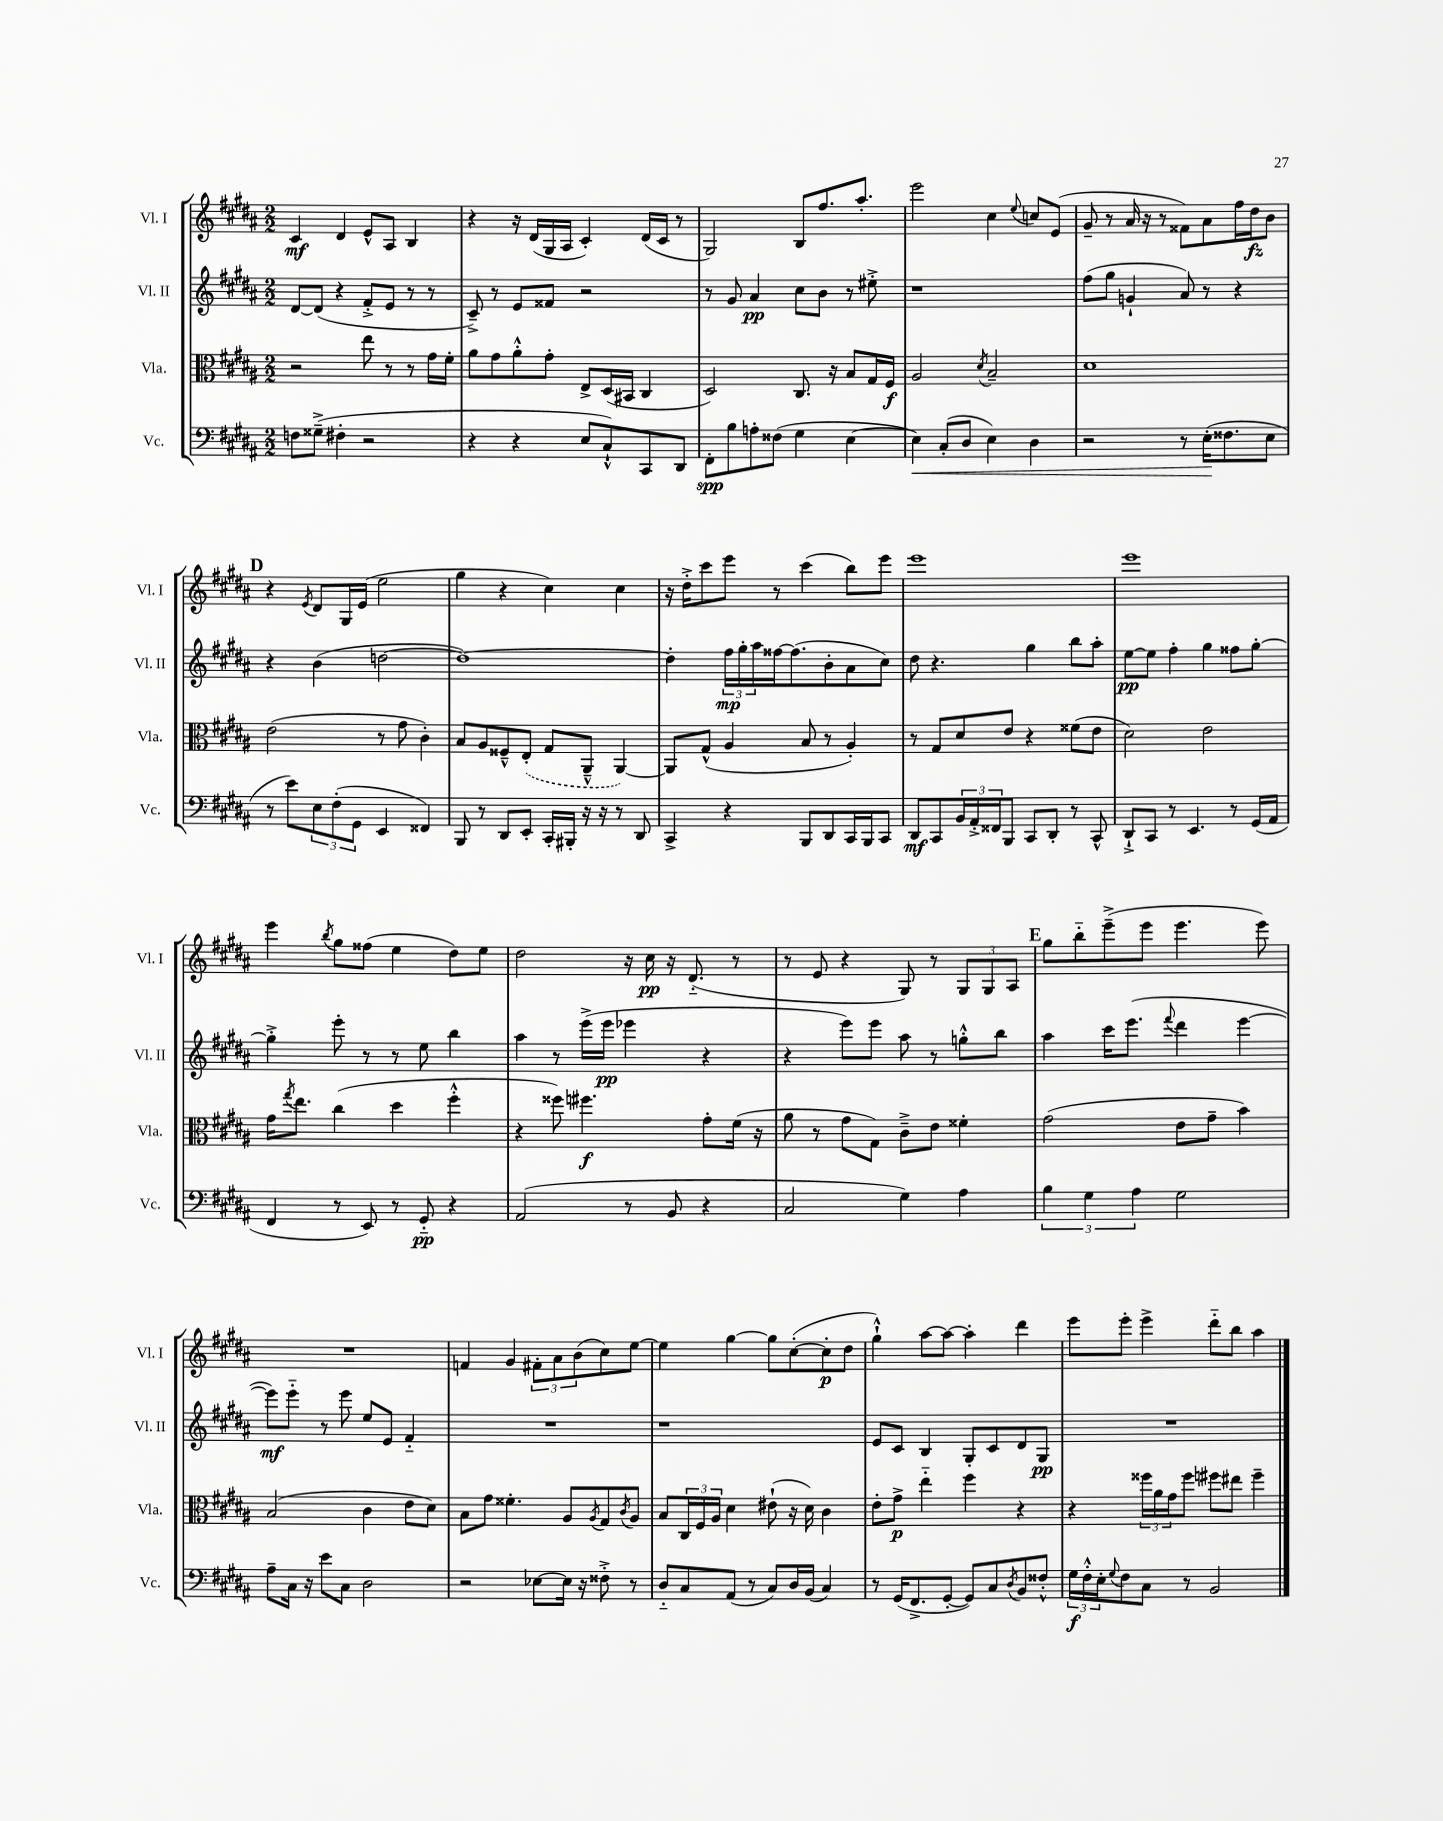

**kern	**dynam	**kern	**dynam	**kern	**dynam	**kern	**dynam
*part4	*part4	*part3	*part3	*part2	*part2	*part1	*part1
*staff4	*staff4	*staff3	*staff3	*staff2	*staff2	*staff1	*staff1
*I"Vc.	*	*I"Vla.	*	*I"Vl. II	*	*I"Vl. I	*
*I'Vc.	*	*I'Vla.	*	*I'Vl. II	*	*I'Vl. I	*
*clefF4	*	*clefC3	*	*clefG2	*	*clefG2	*
*k[f#c#g#d#a#]	*	*k[f#c#g#d#a#]	*	*k[f#c#g#d#a#]	*	*k[f#c#g#d#a#]	*
*M2/2	*	*M2/2	*	*M2/2	*	*M2/2	*
=24	=24	=24	=24	=24	=24	=24	=24
8Fn\L	.	2r	.	[8d#/L	.	4c#/	mf
(8G##X~^\J	.	.	.	(8d#/J]	.	.	.
4F#X'\	.	.	.	4r	.	4d#/	.
2r	.	8ee\	.	8f#'^/L	.	8e^^/L	.
.	.	8r	.	8e/J	.	8A#/J	.
.	.	8r	.	8r	.	4B/	.
.	.	16g#\LL	.	8r	.	.	.
.	.	16f#'\JJ	.	.	.	.	.
=25	=25	=25	=25	=25	=25	=25	=25
4r	.	8a#\L	.	8c#~^/)	.	4r	.
.	.	8g#\	.	8r	.	.	.
4r	.	8a#'^^\	.	8e/L	.	16r	.
.	.	.	.	.	.	(16d#/LL	.
.	.	8g#'\J	.	8f##X/J	.	16G#/	.
.	.	.	.	.	.	16A#/JJ	.
8E/L	.	8E^/L	.	2r	.	4c#'/)	.
8C#`^^/)	.	(16D#/L	.	.	.	.	.
.	.	16BB#X/JJ	.	.	.	.	.
8CC#/	.	4C#/	.	.	.	(16d#/LL	.
.	.	.	.	.	.	16c#/JJ	.
8DD#/J	.	.	.	.	.	8r	.
=26	=26	=26	=26	=26	=26	=26	=26
8FF#'\L	spp	2D#/)	.	8r	.	2G#/)	.
8B\	.	.	.	8g#/	.	.	.
8An'\	.	.	.	4a#/	pp	.	.
(8F##X\J	.	.	.	.	.	.	.
4G#\	.	8.C#/	.	8cc#\L	.	8B/L	.
.	.	.	.	8b\J	.	8.ff#/	.
.	.	16r	.	.	.	.	.
[4E\	.	8B/L	.	8r	.	.	.
.	.	.	.	.	.	8.aa#'/J	.
.	.	16G#/L	.	8ee#X'^\	.	.	.
.	.	16F#/JJ	f	.	.	.	.
=27	=27	=27	=27	=27	=27	=27	=27
!	!LO:HP:b	!	!	!	!	!	!
4E\])	<	2A#/	.	1r	.	2eee\	.
(8C#'/L	.	.	.	.	.	.	.
8D#/J	.	.	.	.	.	.	.
.	.	8qd#/	.	.	.	.	.
4E\)	.	2B~/	.	.	.	4cc#\	.
.	.	.	.	.	.	8qqee/	.
4D#\	.	.	.	.	.	8ccn/L	.
.	.	.	.	.	.	(8e/J	.
=28	=28	=28	=28	=28	=28	=28	=28
2r	.	1d#	.	(8ff#\L	.	8g#~/	.
.	.	.	.	8gg#\J	.	8r	.
.	.	.	.	4gn`/	.	16a#/	.
.	.	.	.	.	.	16r	.
.	.	.	.	.	.	8r	.
8r	.	.	.	8a#/)	.	8f##X\L)	.
(16E'\KL	.	.	.	8r	.	8a#\	.
8.F##X\	[	.	.	.	.	.	.
.	.	.	.	4r	.	16ff#\L	.
.	.	.	.	.	.	16dd#\J	fz
8E\J	.	.	.	.	.	8b\J	.
!!LO:LB:g=z
!!LO:REH:place=s1:t=D
=29	=29	=29	=29	=29	=29	=29	=29
8r	.	(2e\	.	4r	.	4r	.
8e\L)	.	.	.	.	.	.	.
.	.	.	.	.	.	8qe/	.
12E\	.	.	.	(4b\	.	8d#/L	.
(12F#'\	.	.	.	.	.	.	.
.	.	.	.	.	.	16G#/L	.
12GG#\J	.	.	.	.	.	.	.
.	.	.	.	.	.	(16e/JJ	.
4EE/	.	8r	.	[2ddn\	.	2ee\	.
.	.	8g#\	.	.	.	.	.
4FF##X/)	.	4c#'\)	.	.	.	.	.
=30	=30	=30	=30	=30	=30	=30	=30
8BBB/	.	8B/L	.	1dd_)	.	4gg#\	.
8r	.	8A#/	.	.	.	.	.
8DD#/L	.	8F##X~^^/	.	.	.	4r	.
8EE'/J	.	(8E'/J	.	.	.	.	.
16CC#'/LL	.	8G#/L	.	.	.	4cc#\)	.
16BBB#X'/JJ	.	.	.	.	.	.	.
16r	.	8AA#~^^/J	.	.	.	.	.
16r	.	.	.	.	.	.	.
8r	.	[4AA#/)	.	.	.	4cc#\	.
8DD#/	.	.	.	.	.	.	.
=31	=31	=31	=31	=31	=31	=31	=31
4CC#^/	.	8AA#/L]	.	4dd'\]	.	16r	.
.	.	.	.	.	.	16dd#'^\KL	.
.	.	(8G#^^/J	.	.	.	8ccc#\	.
4r	.	4A#/	.	24ff#\LL	mp	8eee\J	.
.	.	.	.	24gg#'\	.	.	.
.	.	.	.	24aa#\	.	.	.
.	.	.	.	[16ff##X\J	.	8r	.
.	.	.	.	(8.ff##\]	.	.	.
8BBB/L	.	8B/	.	.	.	(4ccc#\	.
8DD#/	.	8r	.	8b'\	.	.	.
16CC#/L	.	4A#'/)	.	8a#\	.	8bb\L)	.
16BBB/J	.	.	.	.	.	.	.
8CC#/J	.	.	.	8cc#\J)	.	8eee\J	.
=32	=32	=32	=32	=32	=32	=32	=32
8DD#/L	mf	8r	.	8dd#\	.	1eee	.
8CC#/	.	8G#/L	.	4.r	.	.	.
24BB/L	.	8d#/	.	.	.	.	.
24AA#'^/	.	.	.	.	.	.	.
24FF##X/J	.	.	.	.	.	.	.
8BBB/J	.	8e/J	.	.	.	.	.
8CC#/L	.	4r	.	4gg#\	.	.	.
8DD#'/J	.	.	.	.	.	.	.
8r	.	(8f##X\L	.	8bb\L	.	.	.
8CC#^^/	.	8e\J	.	8aa#'\J	.	.	.
=33	=33	=33	=33	=33	=33	=33	=33
8DD#`^/L	.	2d#\)	.	[8ee\L	pp	1eee	.
8CC#/J	.	.	.	8ee\J]	.	.	.
8r	.	.	.	4ff#'\	.	.	.
4.EE/	.	.	.	.	.	.	.
.	.	2e\	.	4gg#\	.	.	.
8r	.	.	.	8ff##X\L	.	.	.
(16GG#/LL	.	.	.	[8gg#'\J	.	.	.
16AA#/JJ	.	.	.	.	.	.	.
!!LO:LB:g=z
=34	=34	=34	=34	=34	=34	=34	=34
4FF#/	.	16g#\KL	.	4gg#'^\]	.	4eee\	.
.	.	8qgg#/	.	.	.	.	.
.	.	8.ee\J	.	.	.	.	.
.	.	.	.	.	.	8qbb/	.
8r	.	(4cc#\	.	8eee'\	.	8gg#\L	.
8EE/)	.	.	.	8r	.	(8ff##X\J	.
8r	.	4dd#\	.	8r	.	4ee\	.
8GG#/	pp	.	.	8ee\	.	.	.
4r	.	4ff#'^^\	.	4bb\	.	8dd#\L)	.
.	.	.	.	.	.	8ee\J	.
=35	=35	=35	=35	=35	=35	=35	=35
(2AA#/	.	4r	.	4aa#\	.	2dd#\	.
.	.	8ff##X\)	.	8r	.	.	.
.	.	4.ff#X\	f	(16eee^\LL	.	.	.
.	.	.	.	16eee\JJ	pp	.	.
8r	.	.	.	4eee-X\	.	16r	.
.	.	.	.	.	.	16cc#\	pp
8BB/	.	.	.	.	.	16r	.
.	.	.	.	.	.	(8.d#/	.
4r	.	8g#'\L	.	4r	.	.	.
.	.	(16f#\Jk	.	.	.	8r	.
.	.	16r	.	.	.	.	.
=36	=36	=36	=36	=36	=36	=36	=36
2C#/	.	8a#\	.	4r	.	8r	.
.	.	8r	.	.	.	8e/	.
.	.	8g#\L	.	8eee\L)	.	4r	.
.	.	8G#\J)	.	8eee\J	.	.	.
4G#\)	.	8c#~^\L	.	8aa#\	.	8G#/)	.
.	.	8e\J	.	8r	.	8r	.
4A#\	.	4f##X'\	.	8ggn'^^\L	.	12G#/L	.
.	.	.	.	.	.	12G#/	.
.	.	.	.	8bb\J	.	.	.
.	.	.	.	.	.	12A#/J	.
!!LO:REH:place=s1:t=E
=37	=37	=37	=37	=37	=37	=37	=37
6B\	.	(2g#\	.	4aa#\	.	8gg#\L	.
.	.	.	.	.	.	8bb\	.
6G#\	.	.	.	.	.	.	.
.	.	.	.	16ccc#\KL	.	(8eee~^\	.
.	.	.	.	(8.eee\J	.	.	.
6A#\	.	.	.	.	.	.	.
.	.	.	.	.	.	8eee\J	.
.	.	.	.	8qqfff#/	.	.	.
2G#\	.	8e\L	.	4ddd#\	.	4.eee\	.
.	.	8g#~\J	.	.	.	.	.
.	.	4b\)	.	[4eee\	.	.	.
.	.	.	.	.	.	8eee\)	.
!!LO:LB:g=z
=38	=38	=38	=38	=38	=38	=38	=38
8A#~\L	.	(2B/	.	8eee\L])	mf	1r	.
16C#\Jk	.	.	.	8eee\J	.	.	.
16r	.	.	.	.	.	.	.
8e\L	.	.	.	8r	.	.	.
8C#\J	.	.	.	8eee\	.	.	.
2D#\	.	4c#\	.	8ee/L	.	.	.
.	.	.	.	8e/J	.	.	.
.	.	8e\L	.	4f#/	.	.	.
.	.	8d#\J)	.	.	.	.	.
=39	=39	=39	=39	=39	=39	=39	=39
2r	.	8B\L	.	1r	.	4fn/	.
.	.	8g#\J	.	.	.	.	.
.	.	4.f##X'\	.	.	.	4g#/	.
[8E-X\L	.	.	.	.	.	12f#X'\L	.
.	.	.	.	.	.	12a#\	.
16E-\Jk]	.	8A#/L	.	.	.	.	.
.	.	.	.	.	.	(12b\	.
16r	.	.	.	.	.	.	.
.	.	8qA#/	.	.	.	.	.
8F##X'^\	.	8G#/	.	.	.	8cc#\)	.
.	.	8qc#/	.	.	.	.	.
8r	.	8A#/J	.	.	.	[8ee\J	.
=40	=40	=40	=40	=40	=40	=40	=40
8D#/L	.	8B/L	.	1r	.	4ee\]	.
8C#/	.	24C#/L	.	.	.	.	.
.	.	24F#/	.	.	.	.	.
.	.	24A#/JJ	.	.	.	.	.
(8AA#/J	.	4d#\	.	.	.	[4gg#\	.
8r	.	.	.	.	.	.	.
8C#/L)	.	(8e#X`\	.	.	.	8gg#\L]	.
16D#/L	.	16r	.	.	.	([8cc#'\	.
(16BB/JJ	.	16d#\)	.	.	.	.	.
4C#/)	.	4c#\	.	.	.	8cc#'\]	p
.	.	.	.	.	.	8dd#\J	.
=41	=41	=41	=41	=41	=41	=41	=41
8r	.	8e'\L	.	8e/L	.	4gg#`^^\)	.
(16GG#/KL	.	8g#^\J	p	8c#/J	.	.	.
8.FF#^/	.	.	.	.	.	.	.
.	.	4ee\	.	4B/	.	[8aa#\L	.
[8GG#'/J	.	.	.	.	.	8aa#\J_	.
8GG#/L])	.	4ff#\	.	8G#'/L	.	4aa#'\]	.
8C#/	.	.	.	8c#/	.	.	.
8qD#/	.	.	.	.	.	.	.
8BB/	.	4r	.	8d#/	.	4ddd#\	.
8F##X'^^/J	.	.	.	8G#/J	pp	.	.
=42	=42	=42	=42	=42	=42	=42	=42
24G#\LL	f	4r	.	1r	.	8eee\L	.
24F#'^^\	.	.	.	.	.	.	.
24E'\J	.	.	.	.	.	.	.
8qqG#/	.	.	.	.	.	.	.
8F#\	.	.	.	.	.	8eee'\J	.
8C#\J	.	24ff##X\LL	.	.	.	4eee^\	.
.	.	24a#\	.	.	.	.	.
.	.	24g#\J	.	.	.	.	.
8r	.	8ff##\J	.	.	.	.	.
2BB/	.	8ff#X\L	.	.	.	8ddd#\L	.
.	.	8ee#X\J	.	.	.	8bb\J	.
.	.	4ff#~\	.	.	.	4aa#\	.
==	==	==	==	==	==	==	==
*-	*-	*-	*-	*-	*-	*-	*-
